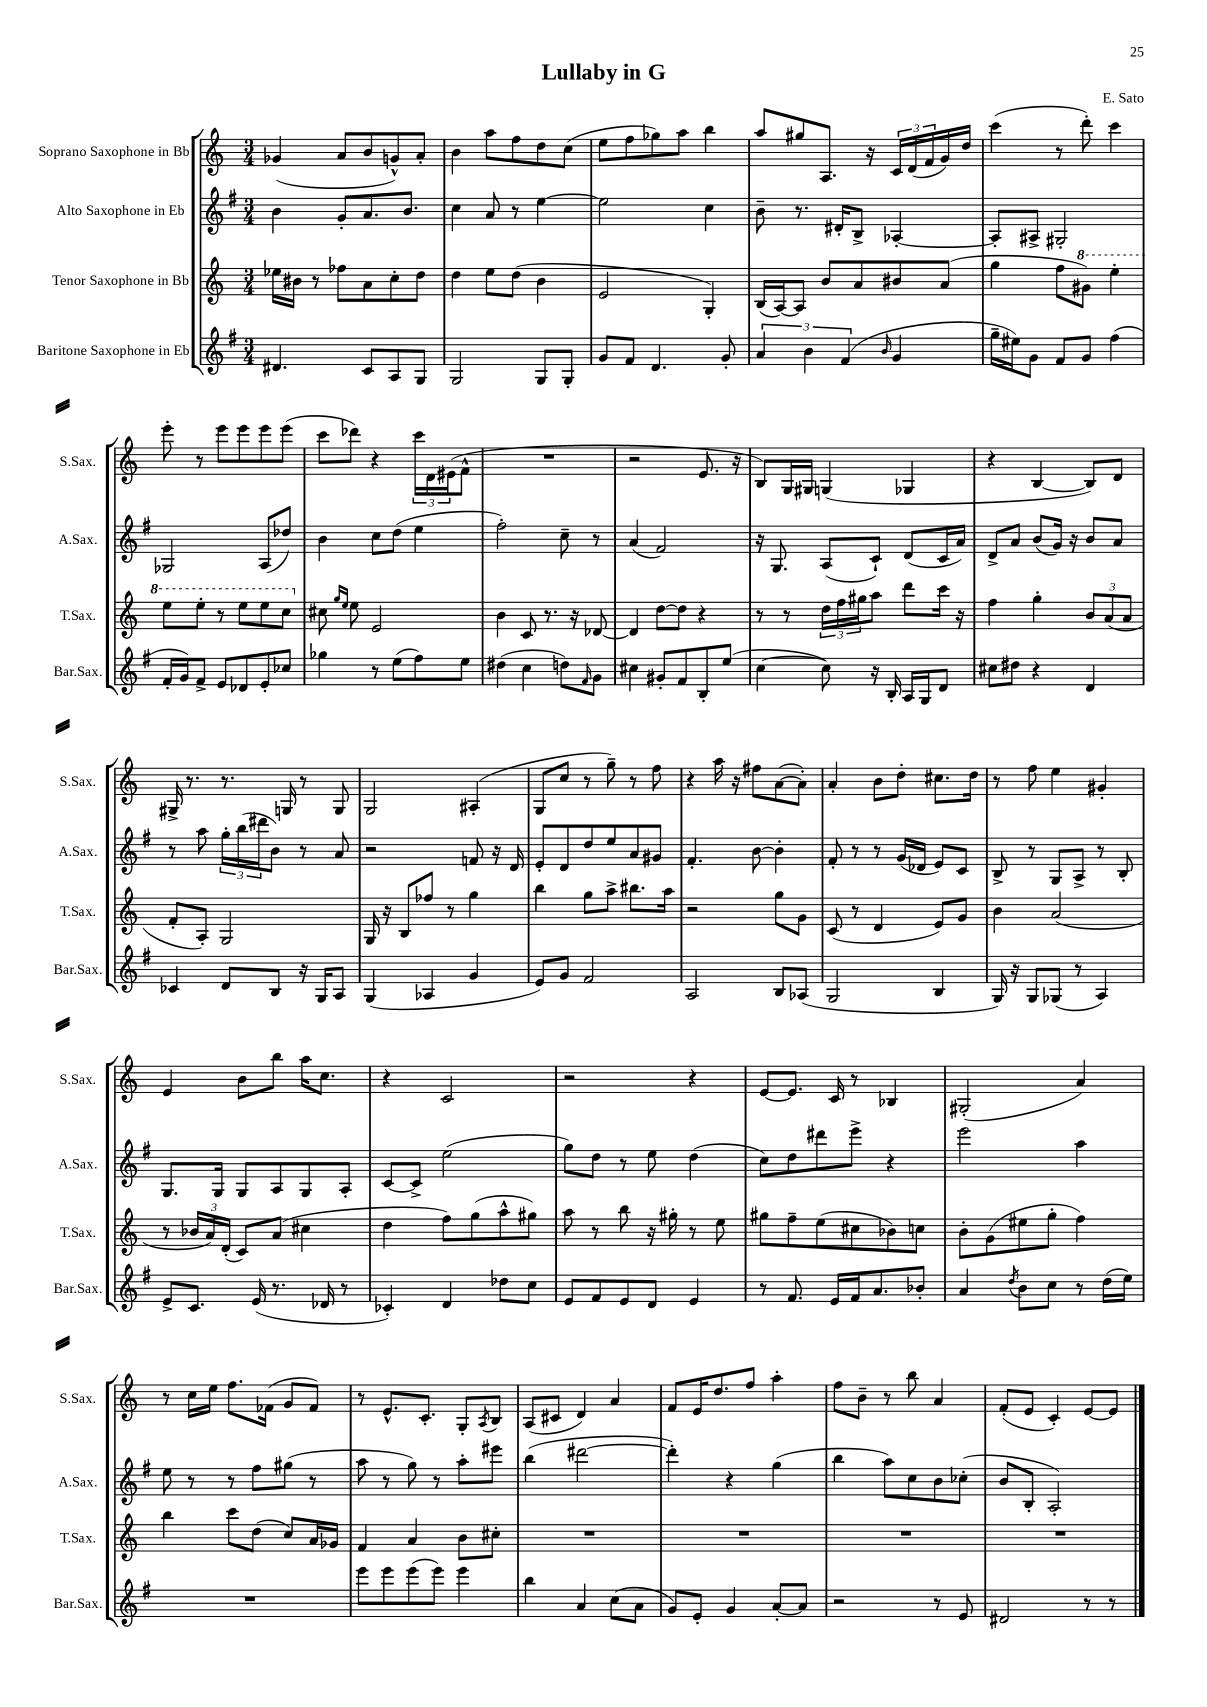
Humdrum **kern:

**kern	**kern	**kern	**kern
*staff4	*staff3	*staff2	*staff1
*clefG2	*clefG2	*clefG2	*clefG2
*k[f#]	*k[]	*k[f#]	*k[]
*M3/4	*M3/4	*M3/4	*M3/4
4.d#	16ee-	4b	(4g-
.	16b#	.	.
.	8r	.	.
.	8ff-	8g'	8a
8c	8a	8.a	8b
8A	8cc'	.	8g^^)
.	.	8.b	.
8G	8dd	.	8a'
=	=	=	=
2G	4dd	4cc	4b
.	8ee	8a	8aa
.	(8dd	8r	8ff
8G	4b	[4ee	8dd
8G'	.	.	(8cc
=	=	=	=
8g	2e	2ee]	8ee
8f#	.	.	8ff
4.d	.	.	8gg-)
.	.	.	8aa
.	4G')	4cc	4bb
8g'	.	.	.
=	=	=	=
6a	(16B	8b~	8aa
.	[16A)	.	.
.	8A]	8.r	8gg#
6b	.	.	.
.	8b	.	8.A
.	.	16d#'	.
(6f#	.	.	.
.	8a	8B^	.
.	.	.	16r
16qqb	.	.	.
4g	8b#	[4A-'	24c
.	.	.	(24d
.	.	.	24f
.	(8a	.	16g)
.	.	.	16dd
=	=	=	=
16gg~	4gg	8A-']	(4ccc
16ee#)	.	.	.
8g	.	8A#^	.
8f#	8ff	2G#'	8r
8g	8gg#)	.	8ddd')
(4ff#	4eee'	.	4ccc
=	=	=	=
16f#'	8eee	2G-	8eee'
16g)	.	.	.
8f#^	8eee'	.	8r
8e	8r	.	8eee
8d-	8eee	.	8eee
8e'	8eee	(8A	8eee
8cc-	8ccc	8dd-)	(8eee
=	=	=	=
4gg-	8cc#	4b	8ccc
.	16qqgg	.	.
.	16qqee	.	.
.	8ee	.	8ddd-)
8r	2e	8cc	4r
(8ee	.	(8dd	.
8ff#)	.	4ee	24ccc
.	.	.	24d
.	.	.	(24e#
8ee	.	.	8f^^
=	=	=	=
(4dd#	4b	2ff#')	2.r
4cc	8c	.	.
.	8.r	.	.
8dd)	.	8cc~	.
.	16r	.	.
16qqf#	.	.	.
8g	[8d-	8r	.
=	=	=	=
4cc#	4d-]	(4a	2r
8g#'	[8dd	2f#)	.
8f#	8dd]	.	.
8B'	4r	.	8.e
(8ee	.	.	.
.	.	.	16r
=	=	=	=
[4cc	8r	16r	8B)
.	.	8.G	.
.	8r	.	16G
.	.	.	16G#
8cc])	24dd	(8A	(4G
.	24ff	.	.
.	24gg#	.	.
16r	8aa	8c`)	.
16B'	.	.	.
16A	8ddd	(8d	4G-
16G	.	.	.
8d	16ccc	16c	.
.	16r	16a)	.
=	=	=	=
8cc#	4ff	8d^	4r
8dd#	.	8a	.
4r	4gg'	(8b	[4B
.	.	16g)	.
.	.	16r	.
4d	12b	8b	8B])
.	(12a	.	.
.	.	8a	8d
.	12a	.	.
=	=	=	=
4c-	8f'	8r	16G#^
.	.	.	8.r
.	8A')	8aa	.
8d	2G	24gg'	8.r
.	.	(24bb	.
.	.	24ddd#	.
8B	.	8b)	.
.	.	.	16G
16r	.	8r	8r
16G	.	.	.
8A	.	8a	8G
=	=	=	=
(4G	16G	2r	2G
.	16r	.	.
.	8B	.	.
4A-	8ff-	.	.
.	8r	.	.
4g	4gg	8f	(4A#'
.	.	16r	.
.	.	16d	.
=	=	=	=
8e)	4bb	8e'	8G
8g	.	8d	8cc
2f#	8gg	8dd	8r
.	8aa^	8ee	8gg~)
.	8.bb#	8a	8r
.	.	8g#	8ff
.	16aa	.	.
=	=	=	=
2A	2r	4.f#'	4r
.	.	.	16aa
.	.	.	16r
.	.	[8b	8ff#
8B	8gg	4b']	([8a
(8A-	8g	.	8a'])
=	=	=	=
2G	(8c	8f#'	4a'
.	8r	8r	.
.	4d	8r	8b
.	.	(16g	8dd'
.	.	16d-	.
4B	8e)	8e)	8.cc#
.	8g	8c	.
.	.	.	16dd
=	=	=	=
16G)	4b	8B^	8r
16r	.	.	.
8G	.	8r	8ff
(8G-	(2a	8G	4ee
8r	.	8A^	.
4A)	.	8r	4g#'
.	.	8B'	.
=	=	=	=
8e^	8r	8.G	4e
8.c	24b-	.	.
.	24a)	.	.
.	.	16G	.
.	(24d'	.	.
.	8c)	8G	8b
(16e	.	.	.
8.r	(8a	8A	8bb
.	4cc#	8G	16aa
16d-	.	.	8.cc
8r	.	8A'	.
=	=	=	=
4c-')	4dd	[8c	4r
.	.	8c^]	.
4d	8ff)	(2ee	2c
.	(8gg	.	.
8dd-	8aa^^	.	.
8cc	8gg#)	.	.
=	=	=	=
8e	8aa	8gg)	2r
8f#	8r	8dd	.
8e	8bb	8r	.
8d	16r	8ee	.
.	16gg#'	.	.
4e	8r	(4dd	4r
.	8ee	.	.
=	=	=	=
8r	8gg#	8cc)	[8e
8.f#	8ff~	8dd	8.e]
.	(8ee	8ddd#	.
16e	.	.	16c
16f#	8cc#	8eee^	8r
8.a	.	.	.
.	8b-)	4r	4B-
8b-'	8cc	.	.
=	=	=	=
4a	8b'	2eee	(2G#'
.	(8g	.	.
8qdd	.	.	.
8b	8ee#	.	.
8cc	8gg'	.	.
8r	4ff)	4aa	4a)
(16dd	.	.	.
16ee)	.	.	.
=	=	=	=
2.r	4bb	8ee	8r
.	.	8r	16cc
.	.	.	16ee
.	8ccc	8r	8.ff
.	(8dd	8ff#	.
.	.	.	(16f-
.	8cc)	(8gg#	8g
.	16a	8r	8f-)
.	16g-	.	.
=	=	=	=
8eee	4f	8aa	8r
8eee	.	8r	8.e^^
(8eee	4a	8gg)	.
.	.	.	8.c'
8eee)	.	8r	.
4eee	8b	8aa'	8G'
.	.	.	8qA
.	8cc#'	8eee#	8B
=	=	=	=
4bb	2.r	(4bb	(8A
.	.	.	8c#
4a	.	[2ddd#	4d)
(8cc	.	.	4a
8a	.	.	.
=	=	=	=
8g)	2.r	4ddd#'])	8f
8e'	.	.	16e
.	.	.	8.dd
4g	.	4r	.
.	.	.	8ff
[8a'	.	(4gg	4aa'
8a]	.	.	.
=	=	=	=
2r	2.r	4bb	8ff
.	.	.	8b~
.	.	8aa)	8r
.	.	8cc	8bb
8r	.	8b	4a
8e	.	(8cc-'	.
=	=	=	=
2d#	2.r	8b	(8f'
.	.	8B'	8e
.	.	2A')	4c')
8r	.	.	[8e
8r	.	.	8e]
==	==	==	==
*-	*-	*-	*-
